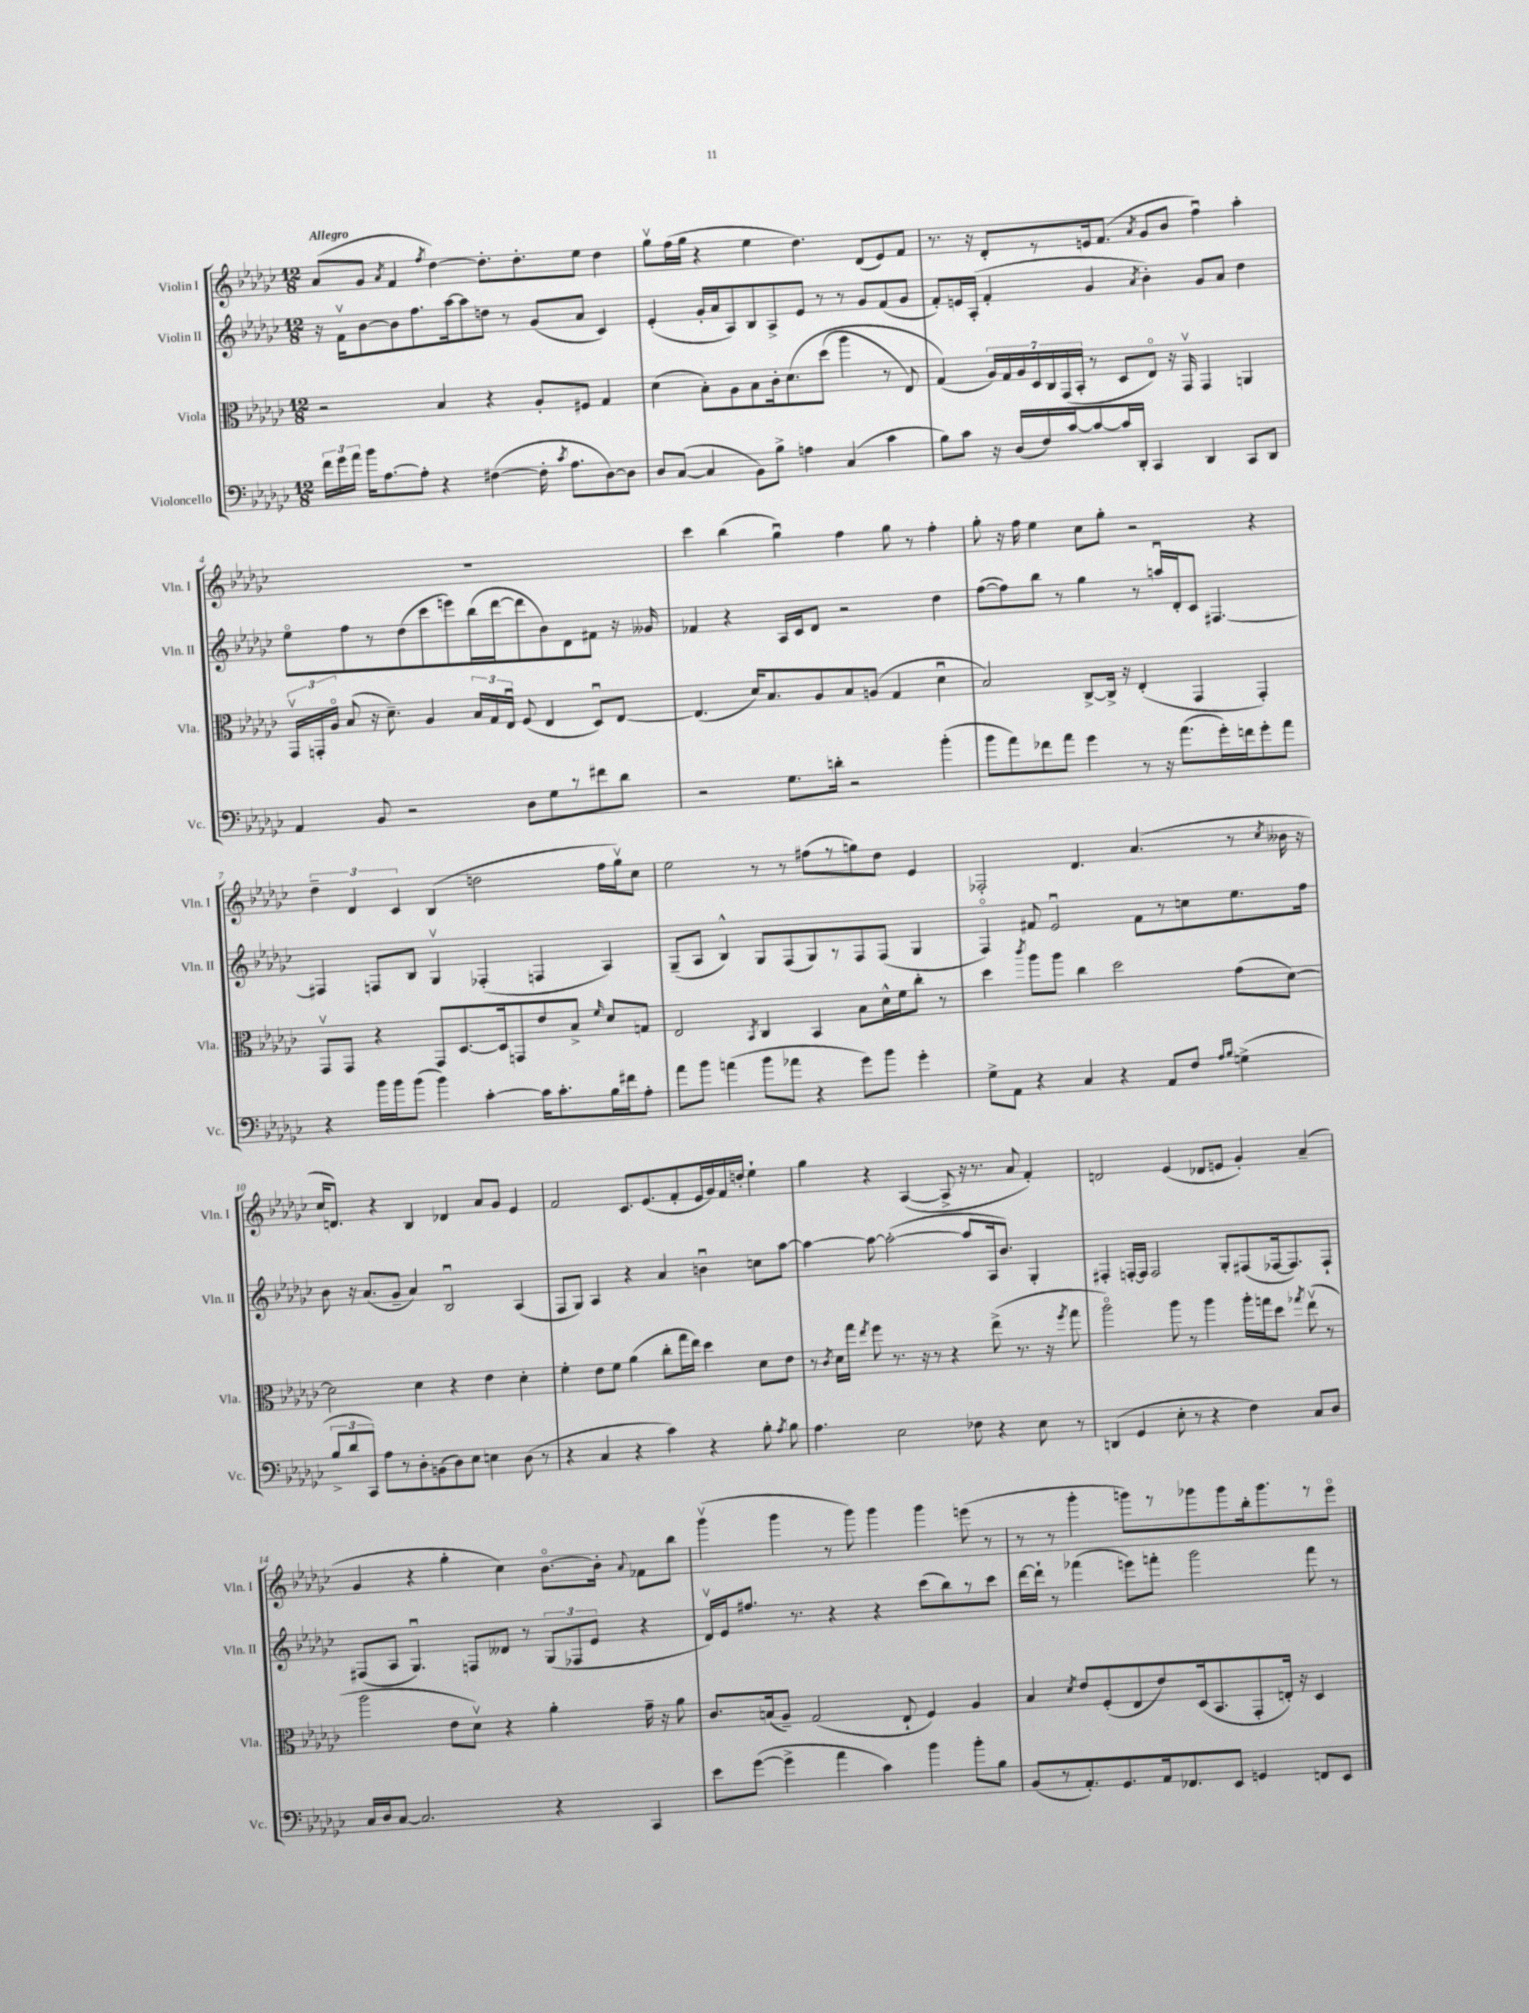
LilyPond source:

<<
\new StaffGroup <<
\new Staff = "s0" \with { instrumentName = "Violin I" shortInstrumentName = "Vln. I" } {
    \clef treble \key ges \major \numericTimeSignature \time 12/8 \tempo "Allegro"
    \autoBeamOff aes'8[( ges'8] \acciaccatura { aes'8 } f'4 \acciaccatura { f''8 } des''4~) des''8.[-. des''8.-. ees''8] des''4 |
    ges''8[\upbow f''16( ges''16] r4 ees''4 des''4.) des'8[( ees'8) f'8] |
    r8. r16 des'8[-. r8 e'16 f'8.]( \acciaccatura { aes'8 } ges'8[ bes'8] f''4\downbow) aes''4-. |
    R1. |
    ces'''4 bes''4( ges''4\downbow) f''4 ges''8 r8 f''4-. |
    ges''8-. r16 f''16 ees''4 ces''8[ ges''8]-. r2 r4 |
    \tuplet 3/2 { des''4-- des'4 ces'4 } bes4( d''2 f''16[ ges''16\upbow) ces''8] |
    ees''2 r8 r8 fis''8[( r8 g''8) des''8] ees'4 |
    fes2-. des'4. aes'4.( r8 \acciaccatura { ces''8 } beses'16 r16 |
    ces''16[ d'8.]) r4 bes4 des'4 aes'8[ ges'8] ees'4 |
    f'2 ces'8.[ ees'8.( f'8-. ees'16 ges'16) f'16 d''16]-. ees''4-! |
    ges''4 r4 aes4~( aes8-> r16 r8. aes'8 f'4-.) |
    d'2 ees'4( des'8[ e'8] ges'4-.) aes'4--( |
    ges'4 r4 ges''4-. ces''4) bes'8.[~\flageolet bes'16]-. \appoggiatura { aes'8 } fes'8[ bes''8] |
    ges'''4\upbow( ges'''4 r8 ges'''8) ges'''4 ges'''4 e'''8( r8 |
    r8 r8 ges'''4-. g'''8[) r8 ges'''8 ges'''8 bes''16-. ges'''8. r8 ees'''8]\flageolet \bar "|." |
}
\new Staff = "s1" \with { instrumentName = "Violin II" shortInstrumentName = "Vln. II" } {
    \clef treble \key ges \major \numericTimeSignature \time 12/8
    \autoBeamOff r16 f'16[\upbow bes'8~ bes'8 f''8. aes''16~ aes''8 d''8] r8 ges'8[( aes'8] ces'4) |
    ees'4-.( ges'16[-. aes'16 aes8) bes8 aes8-> ees'8] r8 r8 ges'8[ f'8( ges'8] |
    f'8[-.) e'16 aes16]-.( f'4-. ges'4 \acciaccatura { aes'8 } bes'4-.) ges'8[ aes'8] des''4 |
    ees''8[\flageolet f''8 r8 des''8( ces'''8 e'''8) bes''16( des'''16~ des'''8 bes'8) des'8 fis'8] r16 geses'16 |
    fes'4 r4 aes16[ ces'16 des'8] r2 des''4 |
    f''8[~( f''8) bes''8] r8 ges''4 r8 a''16[\downbow des'16-. ces'8] fis4.~ |
    fis4 f8[ bes8] ges4\upbow fes4-.( f4 aes4) |
    ges8[--( aes8] bes4-^) ges8[ f8( ges8) r8 f8 f8]( ges4 |
    f4\flageolet) fis'8 ees'2\downbow fis'8[ r8 c''8 ees''8. f''16] |
    bes'8 r16 aes'8.[( ges'8]-- aes'4) bes2\downbow aes4( |
    f8[ ges8]) aes4 r4 aes'4 b'4\downbow c''8[ aes''8]~ |
    aes''4~ aes''8~ aes''2~-.( aes''8[ aes16 bes'8.]) ges4-. |
    fis4-. f16[~-. f16] f2 ges8[-. fis8( fes16~ fes8.) fes8]-! |
    fis8[( aes8] ges4.\downbow) f8[ deses'8] r8 \tuplet 3/2 { ges8[( fes8 ees'8] } r4 |
    des'16[\upbow) ees'16 fis''8.] r8. r4 r4 ces'''8[( bes''8) r8 ces'''8] |
    des'''16[~ des'''16]-! r8 fes'''4( e'''8[) f'''8]-. ges'''2 f'''8 r8 \bar "|." |
}
\new Staff = "s2" \with { instrumentName = "Viola" shortInstrumentName = "Vla." } {
    \clef alto \key ges \major \numericTimeSignature \time 12/8
    \autoBeamOff r2 bes4 r4 aes8[-. fis8] ges4 |
    des'4( bes8[-.) aes8 bes8 ces'16-. des'8.\( des''8]( aes''4 r8 ees8) |
    ges4(\) \tuplet 7/4 { aes16[) ges16 aes16 des16 ces16 ges,16( bes,16]-. } r8 des8[ ees8]\flageolet) r16 ges,16\upbow ges,4 a,4 |
    \tuplet 3/2 { ges,16[\upbow g,16-. aes16]\flageolet } bes8( r16 des'8.--) aes4 \tuplet 3/2 { bes16[ ges16 ees16]\downbow } f8( ees4 des8[\downbow) ees8]~ |
    ees4.( des'16[) bes8. aes8 bes8 a8]( ges4 des'4\downbow |
    bes2) ces8[~-> ces16]-> r16 ees4-.( ges,4 ges,4-.) |
    ges,8[\upbow ges,8] r4 ges,8[ des8.~ des16 g,8 ees'8 bes8]-> \grace { f'16 } des'8[ g8] |
    ees2 \acciaccatura { bes,8 } ces4 bes,4 bes8[ des'16-^ f'16 ces''8]-. r8 |
    des''4 \acciaccatura { ces'''8 } aes''8[ aes''8] ces''4 des''2 ges'8[( des'8]~) |
    des'2 des'4 r4 ees'4 des'4-. |
    f'4-. ees'8[ f'8] aes'4( ces''8[-. ges''16 ees''16]) des''4 des'8[ ees'8] |
    r8 \acciaccatura { ces'8 } des'16[ ges''16] \acciaccatura { ees''8 } f''8 r8. r16 r8 r4 ees''8->( r8. r16 \acciaccatura { f''8 } ges''8 |
    aes''2\flageolet) aes''8 r8 aes''4 aes''16[-. g''16 des''8] \acciaccatura { ges''8 } ees''8\upbow( r8 |
    aes''2 ees'8[ des'8]\upbow) r4 aes'4-. ges'16-- r16 aes'8 |
    ces'8.[ b16( aes8]--) ges2( ees8-! f4) aes4 |
    bes4 \acciaccatura { des'8 } ees'8[ f8-.( ees8 ees'8) des16( bes,8. ges,8-. e16]-.) r16 des4 \bar "|." |
}
\new Staff = "s3" \with { instrumentName = "Violoncello" shortInstrumentName = "Vc." } {
    \clef bass \key ges \major \numericTimeSignature \time 12/8
    \autoBeamOff \tuplet 3/2 { f'16[ ges'16 aes'16] } bes'16[ aes8.~ aes8]-. r4 fis4~( fis16-. \acciaccatura { ces'8 } aes8.[ des8~) des8] |
    des8[ ces8]~( ces4 bes,8[) bes8]-> a4 ces4( ces'4 |
    bes8[) ces'8] r16 des16[( f16) ces'16~ ces'8~ ces'16 des,16]-. ces,4 des,4 ces,8[ des,8] |
    aes,4 bes,8 r2 des8[ ges8 r8 fis'8 des'8] |
    r2 ges8.[ d'16]-. r2 bes'4-.( |
    bes'8[ aes'8) fes'8 aes'8] ges'4 r8 r16 aes'8.[( ges'16-.) f'16 ges'8-. aes'8] |
    r4 bes'16[ bes'16 bes'8]( bes'4) ces'4~-. ces'16[ ces'8.-. bes16 fis'16 aes8]-. |
    aes'8[ bes'8] a'4( bes'8[ aes'8] r4 ges'8[) bes'8] ges'4-. |
    ges8[-> aes,8] r4 ces4 r4 aes,8[ f8] \grace { aes16[ bes16] } g4->( |
    \tuplet 3/2 { bes8[-> des'8 ces,8]) } aes8[ r8 des8-. b,8( des8) ees8] e4 des8( r8 |
    r4 ces4 r4 ces'4) r4 bes8-. \acciaccatura { aes8 } bes8 |
    aes4. ees2 fes8 r4 ees8 r8 |
    d,4( ges,4 ees8-. r8 r4 f4) ces8[ des8] |
    ces16[ des16 ces8]~ ces2. r4 ces,4 |
    ees'8[ ges'8]~( ges'4-> aes'4 ces'4) bes'4 bes'8[-. bes8] |
    bes,8[( r8 aes,8.-.) ges,8. aes,16 fes,8. ees,8] g,4 f,8[ ees,8] \bar "|." |
}
>>
>>
